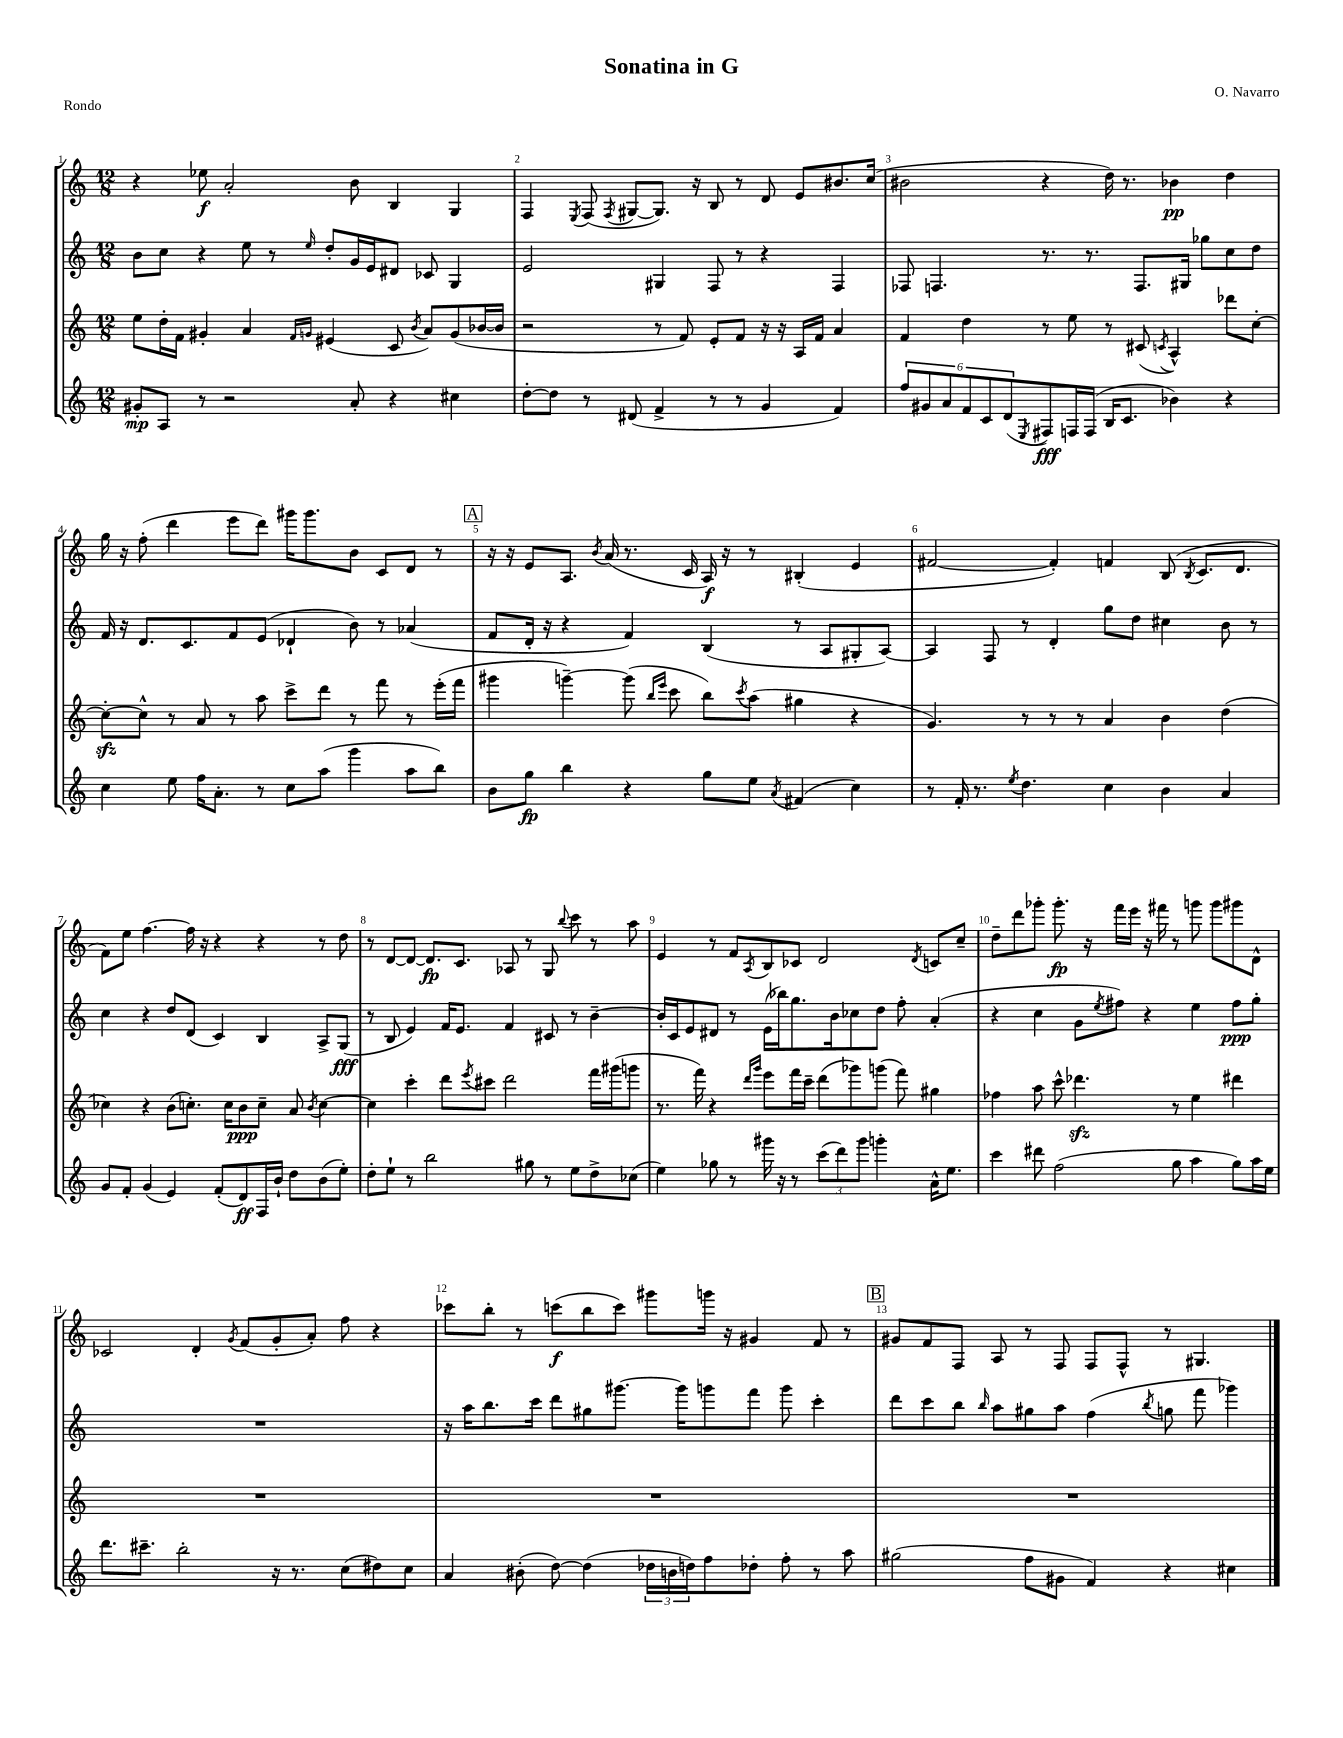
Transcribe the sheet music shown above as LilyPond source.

\header { title = "Sonatina in G" composer = "O. Navarro" piece = "Rondo" }
<<
\new StaffGroup <<
\new Staff = "s0" {
    \clef treble \key c \major \numericTimeSignature \time 12/8
    r4 ees''8\f a'2-. b'8 b4 g4 |
    f4 \acciaccatura { e8 } f8( \acciaccatura { f8 } gis8~ gis8.) r16 b8 r8 d'8 e'8 bis'8. c''16( |
    bis'2 r4 d''16) r8. bes'4\pp d''4 |
    g''16 r16 f''8-.( d'''4 e'''8 d'''8) gis'''16 gis'''8. b'8 c'8 d'8 r8 |
    \mark \markup { \box "A" } r16 r16 e'8 a8. \acciaccatura { b'8 } a'16( r8. c'16 a16\f) r16 r8 bis4-.( e'4 |
    fis'2~ fis'4-.) f'4 b8( \acciaccatura { b8 } c'8. d'8. |
    f'8) e''8 f''4.~ f''16 r16 r4 r4 r8 d''8 |
    r8 d'8~ d'8~ d'8.\fp c'8. aes8 r8 g8 \appoggiatura { b''8 } c'''8 r8 a''8 |
    e'4 r8 f'8 \acciaccatura { a8 } b8 ces'8 d'2 \acciaccatura { d'8 } c'8 c''8-- |
    d''8-- d'''8 ges'''8-. ges'''8.-.\fp r16 f'''16 e'''16 r16 fis'''16 r8 g'''8 g'''8 gis'''8 d'8-^ |
    ces'2 d'4-. \acciaccatura { g'8 } f'8( g'8-. a'8-.) f''8 r4 |
    ces'''8 b''8-. r8 c'''8\f( b''8 c'''8) gis'''8 g'''16 r16 gis'4 f'8 r8 |
    \mark \markup { \box "B" } gis'8 f'8 f8 a8 r8 f8 f8 f8-^ r8 gis4. \bar "|." |
}
\new Staff = "s1" {
    \clef treble \key c \major \numericTimeSignature \time 12/8
    b'8 c''8 r4 e''8 r8 \grace { e''16 } d''8-. g'16 e'16 dis'8 ces'8 g4 |
    e'2 gis4 f8 r8 r4 f4 |
    fes8 f4. r8. r8. f8. gis16 ges''8 c''8 d''8 |
    f'16 r16 d'8. c'8. f'8 e'8( des'4-! b'8) r8 aes'4( |
    \mark \markup { \box "A" } f'8 d'16-. r16 r4 f'4) b4( r8 a8 gis8-. a8~) |
    a4 f8 r8 d'4-. g''8 d''8 cis''4 b'8 r8 |
    c''4 r4 d''8 d'8( c'4) b4 a8-> g8\fff( |
    r8 b8 e'4) f'16 e'8. f'4 cis'8 r8 b'4~-- |
    b'16-. c'16 e'8 dis'8 r8 e'16( bes''16) g''8. b'16 ces''8 d''8 f''8-. a'4-.( |
    r4 c''4 g'8 \acciaccatura { e''8 } fis''8) r4 e''4 fis''8\ppp g''8-. |
    R1. |
    r16 a''16 b''8. c'''16 d'''8 gis''8 gis'''8.~ gis'''16 g'''8 f'''8 g'''8 c'''4-. |
    \mark \markup { \box "B" } d'''8 c'''8 b''8 \grace { b''16 } a''8 gis''8 a''8 f''4( \acciaccatura { b''8 } g''8 f'''8 ges'''4) \bar "|." |
}
\new Staff = "s2" {
    \clef treble \key c \major \numericTimeSignature \time 12/8
    e''8 d''16-. f'16 gis'4-. a'4 \grace { f'16 g'16 } eis'4( c'8 \acciaccatura { b'8 } a'8) g'8( bes'16~ bes'16 |
    r2 r8 f'8) e'8-. f'8 r16 r16 a16 f'16 a'4 |
    f'4 d''4 r8 e''8 r8 cis'8( \acciaccatura { c'8 } a4-^) des'''8 c''8~-. |
    c''8~-.\sfz c''8-^ r8 a'8 r8 a''8 c'''8-> d'''8 r8 f'''8 r8 e'''16-.( f'''16 |
    \mark \markup { \box "A" } gis'''4 g'''4~--) g'''8( \grace { b''16 e'''16 } c'''8 b''8) \acciaccatura { c'''8 } a''8( gis''4 r4 |
    g'4.) r8 r8 r8 a'4 b'4 d''4( |
    ces''4) r4 b'8( c''8.-.) c''16 b'8\ppp c''8-- a'8 \acciaccatura { b'8 } c''4~ |
    c''4 c'''4-. d'''8 \acciaccatura { e'''8 } cis'''8 d'''2 f'''16 gis'''16( g'''8 |
    r8. f'''16) r4 \grace { d'''16 g'''16 } e'''8 f'''16 c'''16-- d'''8( ges'''8) g'''8( f'''8) gis''4 |
    fes''4 a''8 c'''8-^ des'''4.\sfz r8 e''4 dis'''4 |
    R1. |
    R1. |
    \mark \markup { \box "B" } R1. \bar "|." |
}
\new Staff = "s3" {
    \clef treble \key c \major \numericTimeSignature \time 12/8
    gis'8-.\mp a8 r8 r2 a'8-. r4 cis''4 |
    d''8~-. d''8 r8 dis'8( f'4-> r8 r8 g'4 f'4) |
    \tuplet 6/4 { f''8 gis'8 a'8 f'8 c'8 d'8( } \acciaccatura { e8 } fis8\fff) f16 f16( b16 c'8. bes'4) r4 |
    c''4 e''8 f''16 a'8.-. r8 c''8 a''8( g'''4 a''8 b''8) |
    \mark \markup { \box "A" } b'8 g''8\fp b''4 r4 g''8 e''8 \acciaccatura { a'8 } fis'4( c''4) |
    r8 f'16-. r8. \acciaccatura { e''8 } d''4. c''4 b'4 a'4 |
    g'8 f'8-. g'4( e'4) f'8-.( d'8\ff) f16 b'16-! d''8 b'8( e''8-.) |
    d''8-. e''8-! r8 b''2 gis''8 r8 e''8 d''8-> ces''8( |
    e''4) ges''8 r8 gis'''16 r16 r8 \tuplet 3/2 { c'''8( d'''8) gis'''8 } g'''4-. a'16-^ e''8. |
    c'''4 dis'''8 f''2( g''8 a''4 g''8) a''16 e''16 |
    d'''8. cis'''8.-- b''2-. r16 r8. c''8( dis''8) c''8 |
    a'4 bis'8-.( d''8~) d''4( \tuplet 3/2 { des''16 b'16 d''16) } f''8 des''8-. f''8-. r8 a''8 |
    \mark \markup { \box "B" } gis''2( f''8 gis'8 f'4) r4 cis''4 \bar "|." |
}
>>
>>
\layout { \context { \Score \override BarNumber.break-visibility = ##(#f #t #t) barNumberVisibility = #all-bar-numbers-visible } }
